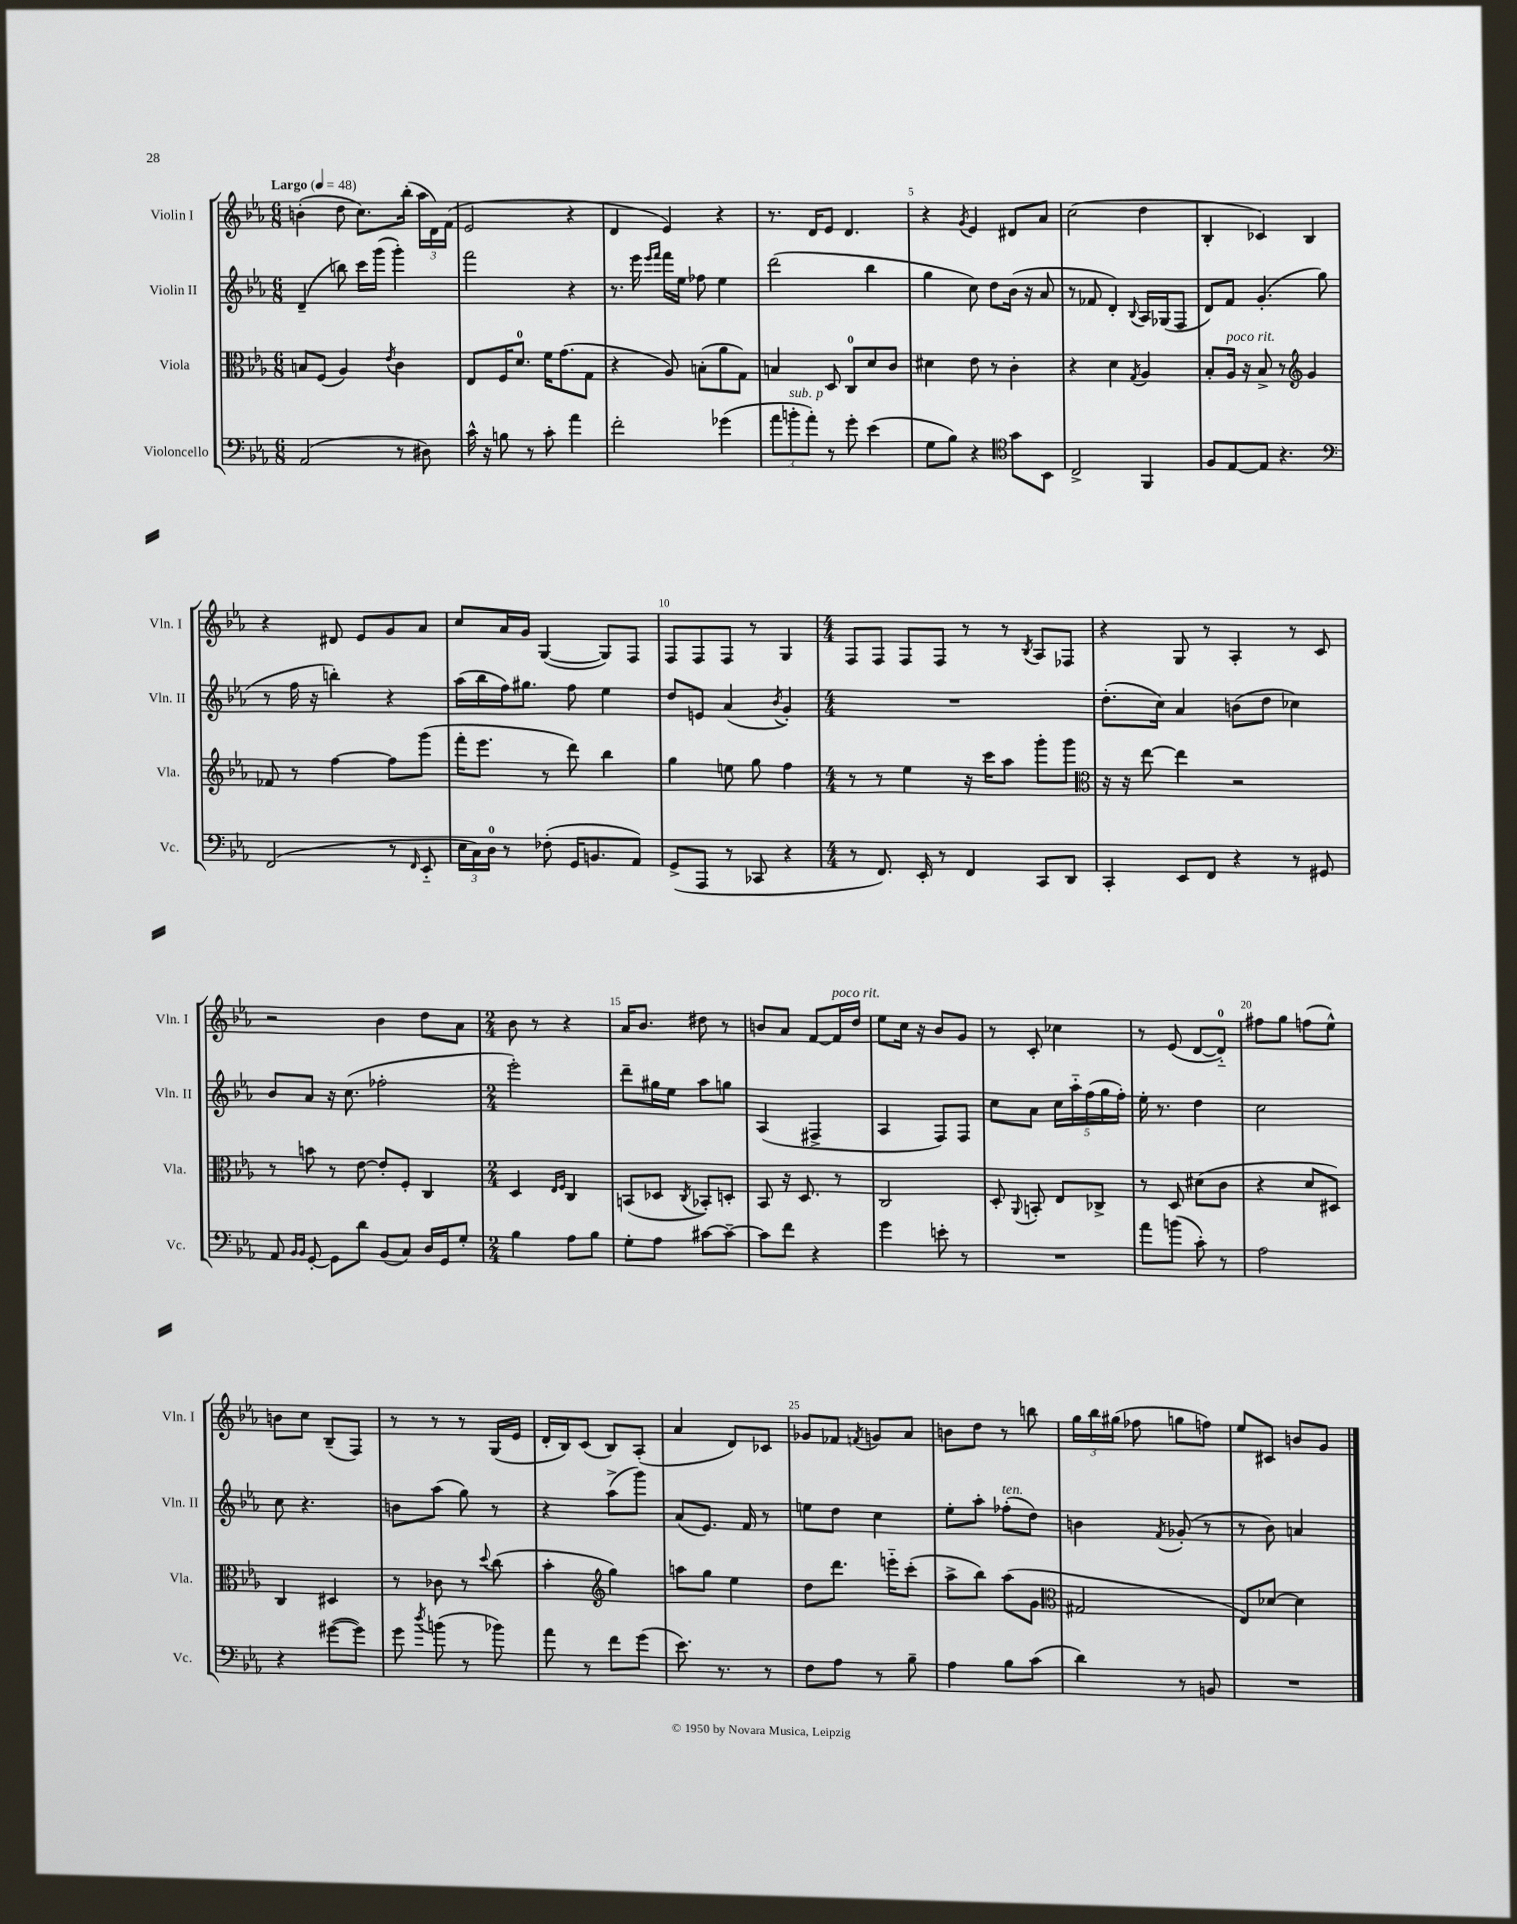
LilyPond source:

<<
\new StaffGroup <<
\new Staff = "s0" \with { instrumentName = "Violin I" shortInstrumentName = "Vln. I" } {
    \clef treble \key ees \major \numericTimeSignature \time 6/8 \tempo "Largo" 4 = 48
    \autoBeamOff b'4-.( d''8 c''8.[) bes''16]-.( \tuplet 3/2 { aes''16[ d'16) f'16]( } |
    ees'2 r4 |
    d'4 ees'4) r4 |
    r8. d'16[ ees'8] d'4. |
    r4 \acciaccatura { g'8 } ees'4 dis'8[ aes'8] |
    c''2( d''4 |
    bes4-. ces'4) bes4 |
    r4 dis'8 ees'8[ g'8 aes'8] |
    c''8[ aes'16 g'16] g4~( g8[) f8] |
    f8[ f8 f8] r8 g4 |
    \numericTimeSignature \time 4/4 f8[ f8] f8[ f8] r8 r8 \acciaccatura { bes8 } aes8[ fes8] |
    r4 g8 r8 aes4-. r8 c'8 |
    r2 bes'4 d''8[ aes'8] |
    \numericTimeSignature \time 2/4 bes'8 r8 r4 |
    aes'16[ bes'8.] dis''8 r8 |
    b'8[ aes'8] f'8[~ f'16^\markup { \italic "poco rit." } d''16] |
    ees''8[ c''16] r16 bes'8[ g'8] |
    r8 c'8-. ces''4 |
    r8 ees'8( d'8[~ d'8]-0-_) |
    fis''8[ g''8] f''8[( ees''8]-^) |
    b'8[ c''8] bes8[--( f8]) |
    r8 r8 r8 g16[( ees'16] |
    d'16[-. bes16) c'8]( bes8[) aes8]-.( |
    aes'4 d'8[) ces'8] |
    ges'8[ fes'8] \acciaccatura { f'8 } g'8[ aes'8] |
    b'8[ d''8] r8 b''8 |
    \tuplet 3/2 { g''16[ bes''16 gis''16]( } fes''8 g''8[ f''8]) |
    ees''8[ cis'8] b'8[ g'8] \bar "|." |
}
\new Staff = "s1" \with { instrumentName = "Violin II" shortInstrumentName = "Vln. II" } {
    \clef treble \key ees \major \numericTimeSignature \time 6/8
    \autoBeamOff d'4--( b''8) c'''16[ g'''16]( g'''4-.) |
    f'''2 r4 |
    r8. ees'''16 \grace { ees'''16[ f'''16] } f'''16[ ees''16] fes''8 ees''4 |
    d'''2( bes''4 |
    g''4 c''8) d''8[ bes'16]( r16 aes'8 |
    r8 fes'8 d'4-.) \appoggiatura { bes8 } aes16[ ges16( f8] |
    d'8[) f'8] g'4.-.( g''8 |
    r8 f''16 r16 b''4-.) r4 |
    aes''16[( bes''16 f''16) gis''8.] f''8 ees''4 |
    d''8[ e'8] aes'4( \acciaccatura { bes'8 } g'4-.) |
    \numericTimeSignature \time 4/4 R1 |
    d''8.[-.( c''16]) aes'4 b'8[( d''8] ces''4) |
    bes'8[ aes'8] r16 c''8.( fes''2-. |
    \numericTimeSignature \time 2/4 ees'''2-.) |
    d'''8[-- gis''16 ees''16] aes''8[ g''8] |
    aes4( fis4-> |
    aes4 f8[) f8] |
    c''8[ aes'8] \tuplet 5/4 { c''16[ aes''16-_ f''16( g''16 f''16]-.) } |
    ees''16-. r8. d''4 |
    c''2 |
    c''8 r4. |
    b'8[ aes''8]( g''8) r8 |
    r4 aes''8[->( g'''8]) |
    aes'8[( ees'8.]) f'16 r8 |
    e''8[ d''8] c''4 |
    ees''8[-. aes''8]-. fes''8[-.^\markup { \italic "ten." }( d''8]) |
    b'4 \acciaccatura { f'8 } ges'8-.( r8 |
    r8 bes'8) a'4 \bar "|." |
}
\new Staff = "s2" \with { instrumentName = "Viola" shortInstrumentName = "Vla." } {
    \clef alto \key ees \major \numericTimeSignature \time 6/8
    \autoBeamOff b8[ f8]( aes4) \acciaccatura { ees'8 } c'4 |
    ees8[ f16 d'8.]-0 f'16[ g'8.( g8] |
    r4 aes8) b8[-.( aes'8 g8]) |
    b4 d8 c8[-0 d'8 c'8] |
    dis'4 ees'8 r8 c'4-. |
    r4 d'4 \acciaccatura { g8 } aes4 |
    bes8[-. aes16]^\markup { \italic "poco rit." } r16 bes8-> r8 \clef treble g'4 |
    fes'8 r8 f''4~ f''8[ g'''8]( |
    f'''16[-. ees'''8.] r8 d'''8) bes''4 |
    g''4 e''8 g''8 f''4 |
    \numericTimeSignature \time 4/4 r8 r8 ees''4 r16 c'''16[ aes''8] g'''8[-. g'''8] |
    \clef alto r16 r16 ees''8~ ees''4 r2 |
    r8 b'8 r8 ees'8~ ees'8[-. f8]-. c4 |
    \numericTimeSignature \time 2/4 d4 \grace { ees16[ f16] } c4 |
    b,8[( des8] \acciaccatura { c8 } bes,8[-.) d8]-. |
    bes,8 r16 d8. r8 |
    c2 |
    d8-. \appoggiatura { aes,8 } b,8-. ees8[ ces8]-> |
    r8 d8 dis'8[( c'8] |
    r4 d'8[ dis8]) |
    c4 dis4 |
    r8 ces'8 r8 \appoggiatura { d''8 } c''8( |
    bes'4-. \clef treble g''4) |
    a''8[ g''8] ees''4 |
    d''8[ d'''8.] e'''16[-_ c'''8]-.( |
    aes''8[-> bes''8]) aes''8[( g'8] |
    \clef alto gis2 |
    ees8[) des'8]~ des'4 \bar "|." |
}
\new Staff = "s3" \with { instrumentName = "Violoncello" shortInstrumentName = "Vc." } {
    \clef bass \key ees \major \numericTimeSignature \time 6/8
    \autoBeamOff aes,2( r8 dis8) |
    c'16-^ r16 b8 r8 c'8-. aes'4 |
    f'2-. ges'4( |
    \tuplet 3/2 { aes'8[ b'8-.^\markup { \italic "sub. p" } aes'8]-.) } r8 g'8-. ees'4( |
    g8[ bes8]) r4 \clef tenor g'8[ bes,8] |
    c2-> f,4 |
    f8[ ees8~ ees8] r4. |
    \clef bass f,2( r8 \grace { f,16 } ees,8-_ |
    \tuplet 3/2 { ees16[ c16) d16]-0 } r8 fes8-.( g,16[ b,8. aes,8]) |
    g,8[->( aes,,8] r8 ces,8 r4 |
    \numericTimeSignature \time 4/4 r8 f,8.) ees,16-. r8 f,4 c,8[ d,8] |
    c,4-. ees,8[ f,8] r4 r8 gis,8 |
    aes,8 \grace { bes,16[ bes,16] } g,8~-. g,8[ d'8] bes,8[( c8]) d16[ g,16 g8]-. |
    \numericTimeSignature \time 2/4 bes4 aes8[ bes8] |
    g8[-. aes8] cis'8[~ cis'8]~-- |
    cis'8[ f'8] r4 |
    g'4 e'8-. r8 |
    R2 |
    aes'8[ b'8]( c'8-.) r8 |
    aes2 |
    r4 gis'8[~( gis'8]) |
    g'8 \acciaccatura { d''8 } b'8( r8 bes'8) |
    aes'8 r8 f'8[ g'8]( |
    ees'8.) r8. r8 |
    f8[ aes8] r8 bes8-- |
    aes4 bes8[ c'8]( |
    d'4) r8 b,8 |
    R2 \bar "|." |
}
>>
>>
\layout { \context { \Score \override BarNumber.break-visibility = ##(#f #t #t) barNumberVisibility = #(every-nth-bar-number-visible 5) } }
